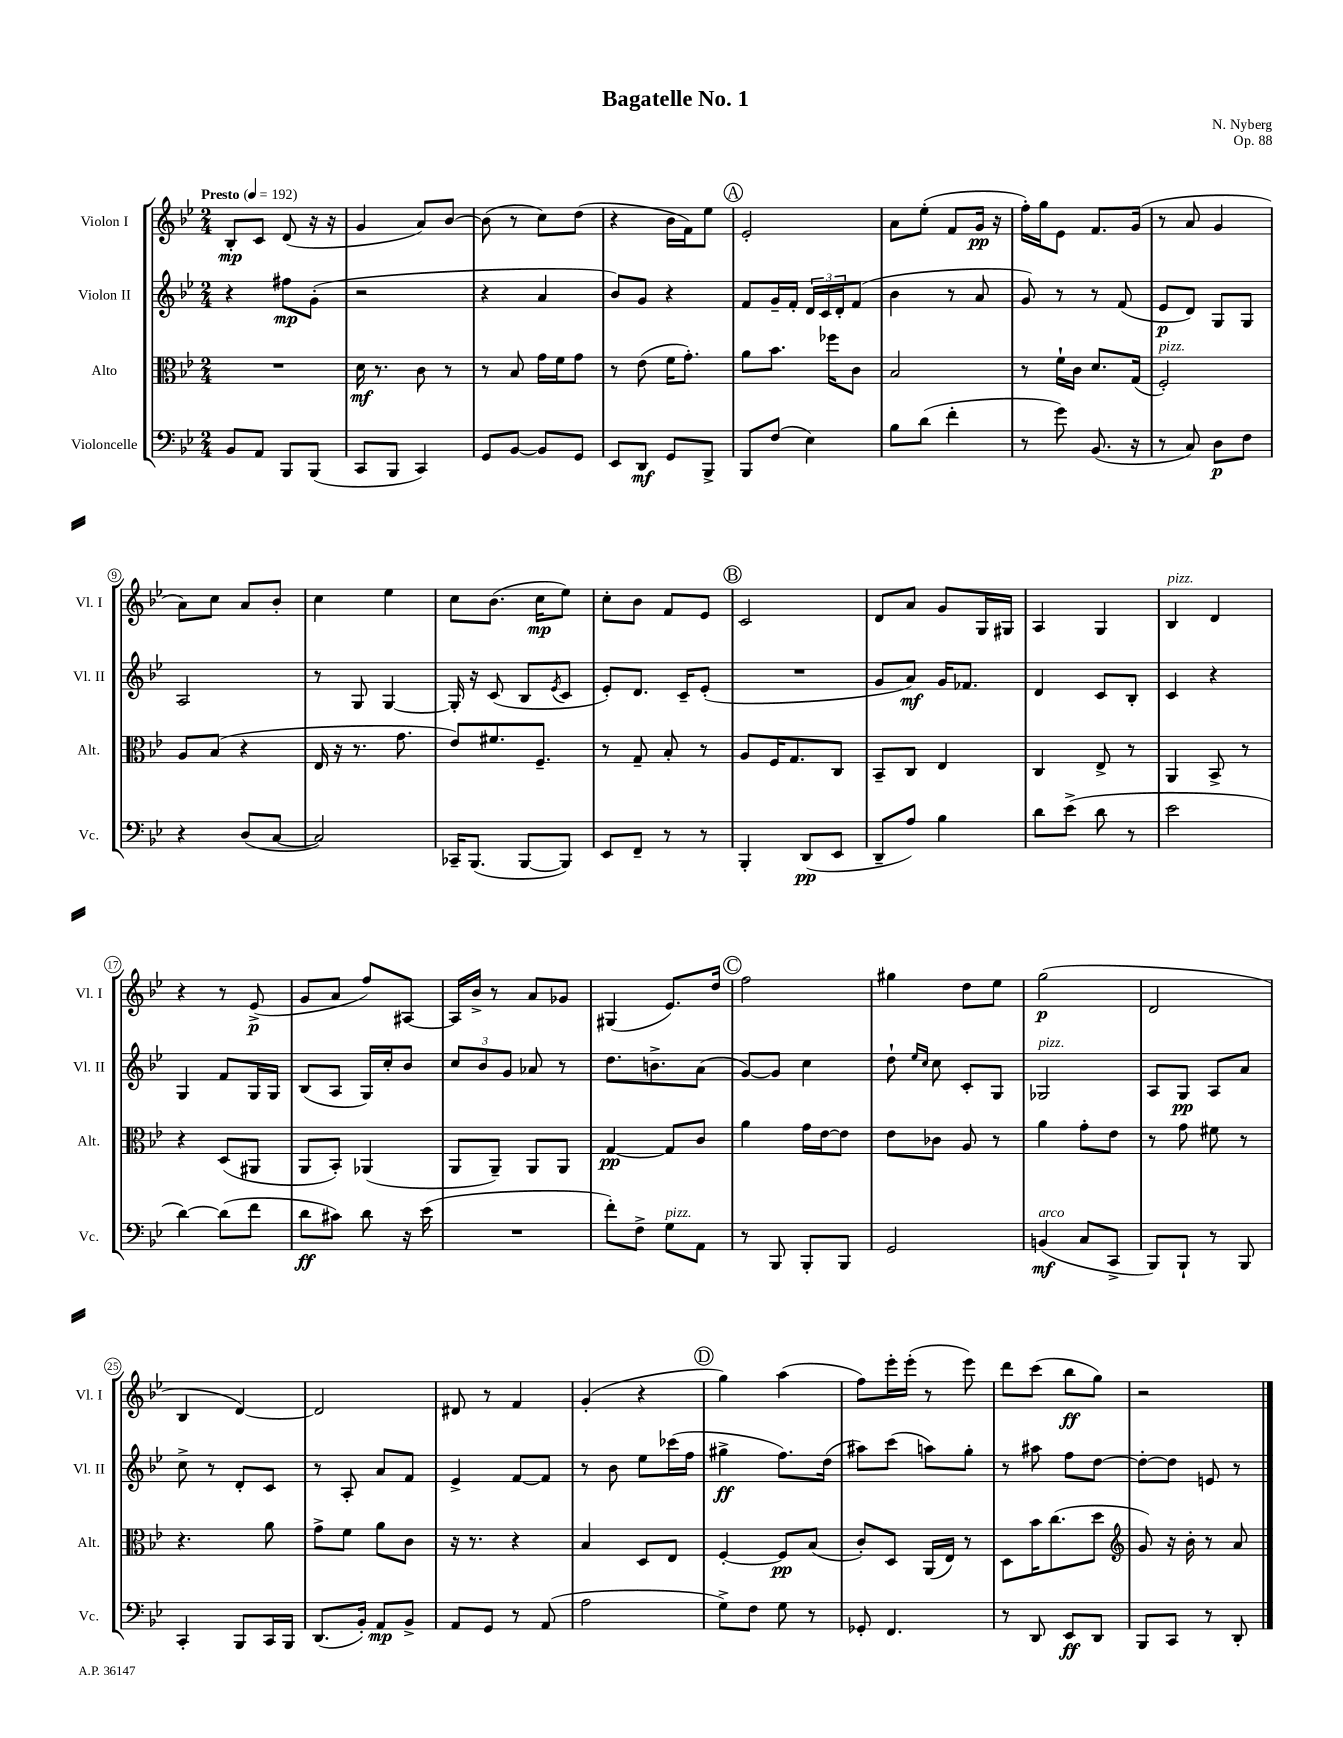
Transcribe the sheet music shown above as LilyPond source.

\header { title = "Bagatelle No. 1" composer = "N. Nyberg" opus = "Op. 88" }
<<
\new StaffGroup <<
\new Staff = "s0" \with { instrumentName = "Violon I" shortInstrumentName = "Vl. I" } {
    \clef treble \key bes \major \numericTimeSignature \time 2/4 \tempo "Presto" 4 = 192
    bes8-.\mp c'8 d'8( r16 r16 |
    g'4 a'8) bes'8~ |
    bes'8( r8 c''8) d''8( |
    r4 bes'16 f'16) ees''8 |
    \mark \markup { \circle "A" } ees'2-. |
    a'8 ees''8-.( f'8 g'16\pp r16 |
    f''16-.) g''16 ees'8 f'8. g'16( |
    r8 a'8 g'4 |
    a'8) c''8 a'8 bes'8-. |
    c''4 ees''4 |
    c''8 bes'8.( c''16\mp ees''8) |
    c''8-. bes'8 f'8 ees'8 |
    \mark \markup { \circle "B" } c'2 |
    d'8 a'8 g'8 g16 gis16 |
    a4 g4 |
    bes4^\markup { \italic "pizz." } d'4 |
    r4 r8 ees'8->\p( |
    g'8 a'8 f''8) ais8~ |
    ais16 bes'16-> r8 a'8 ges'8 |
    gis4( ees'8.) d''16 |
    \mark \markup { \circle "C" } f''2 |
    gis''4 d''8 ees''8 |
    g''2\p( |
    d'2 |
    bes4 d'4~) |
    d'2 |
    dis'8 r8 f'4 |
    g'4-.( r4 |
    \mark \markup { \circle "D" } g''4) a''4( |
    f''8) ees'''16-. ees'''16-.( r8 ees'''8) |
    d'''8 c'''8( bes''8\ff g''8) |
    r2 \bar "|." |
}
\new Staff = "s1" \with { instrumentName = "Violon II" shortInstrumentName = "Vl. II" } {
    \clef treble \key bes \major \numericTimeSignature \time 2/4
    r4 fis''8\mp g'8-.( |
    r2 |
    r4 a'4 |
    bes'8) g'8 r4 |
    \mark \markup { \circle "A" } f'8 g'16-- f'16-. \tuplet 3/2 { d'16 c'16 d'16-. } f'8( |
    bes'4 r8 a'8 |
    g'8) r8 r8 f'8( |
    ees'8\p d'8) g8 g8 |
    a2 |
    r8 g8 g4~ |
    g16-. r16 c'8( bes8 \acciaccatura { ees'8 } c'8 |
    ees'8-.) d'8. c'16-- ees'8-.( |
    \mark \markup { \circle "B" } R2 |
    g'8 a'8\mf) g'16 fes'8. |
    d'4 c'8 bes8-. |
    c'4 r4 |
    g4 f'8 g16 g16 |
    bes8( a8 g16) c''16-. bes'8 |
    \tuplet 3/2 { c''8 bes'8 g'8 } aes'8 r8 |
    d''8. b'8.-> a'8( |
    \mark \markup { \circle "C" } g'8~) g'8 c''4 |
    d''8-! \grace { ees''16 c''16 } c''8 c'8-. g8 |
    ges2^\markup { \italic "pizz." } |
    a8 g8\pp a8 a'8 |
    c''8-> r8 d'8-. c'8 |
    r8 a8-. a'8 f'8 |
    ees'4-> f'8~ f'8 |
    r8 bes'8 ees''8 ces'''16( f''16 |
    \mark \markup { \circle "D" } gis''4->\ff f''8.) d''16( |
    ais''8) c'''8( a''8) g''8-. |
    r8 ais''8 f''8 d''8~ |
    d''8~-. d''8 e'8 r8 \bar "|." |
}
\new Staff = "s2" \with { instrumentName = "Alto" shortInstrumentName = "Alt." } {
    \clef alto \key bes \major \numericTimeSignature \time 2/4
    R2 |
    d'16\mf r8. c'8 r8 |
    r8 bes8 g'16 f'16 g'8 |
    r8 ees'8( f'16 g'8.-.) |
    \mark \markup { \circle "A" } a'8 bes'8. fes''16 c'8 |
    bes2 |
    r8 f'16-! c'16 d'8. g16( |
    f2-.^\markup { \italic "pizz." }) |
    a8 bes8( r4 |
    ees16 r16 r8. g'8. |
    ees'8) fis'8. f8.-- |
    r8 g8-- bes8-. r8 |
    \mark \markup { \circle "B" } a8 f16 g8. c8 |
    bes,8-- c8 ees4 |
    c4 ees8-> r8 |
    a,4 bes,8-> r8 |
    r4 d8( ais,8 |
    a,8 bes,8-.) aes,4( |
    a,8 a,8--) a,8 a,8 |
    g4~\pp g8 c'8 |
    \mark \markup { \circle "C" } a'4 g'16 ees'16~ ees'8 |
    ees'8 ces'8 a8 r8 |
    a'4 g'8-. ees'8 |
    r8 g'8 fis'8 r8 |
    r4. a'8 |
    g'8-> f'8 a'8 c'8 |
    r16 r8. r4 |
    bes4 d8 ees8 |
    \mark \markup { \circle "D" } f4~-. f8\pp bes8( |
    c'8-.) d8 a,16( ees16) r8 |
    d8 bes'16 c''8.( d''8 |
    \clef treble g'8) r16 bes'16-. r8 a'8 \bar "|." |
}
\new Staff = "s3" \with { instrumentName = "Violoncelle" shortInstrumentName = "Vc." } {
    \clef bass \key bes \major \numericTimeSignature \time 2/4
    bes,8 a,8 bes,,8 bes,,8( |
    c,8 bes,,8 c,4) |
    g,8 bes,8~ bes,8 g,8 |
    ees,8 d,8\mf g,8 bes,,8-> |
    \mark \markup { \circle "A" } bes,,8 f8( ees4) |
    bes8 d'8( f'4-. |
    r8 g'8) bes,8.( r16 |
    r8 c8) d8\p f8 |
    r4 d8( c8~ |
    c2) |
    ces,16-- bes,,8.( bes,,8~ bes,,8) |
    ees,8 f,8-- r8 r8 |
    \mark \markup { \circle "B" } bes,,4-. d,8\pp( ees,8 |
    d,8-- a8) bes4 |
    d'8 ees'8->( d'8 r8 |
    ees'2 |
    d'4~) d'8( f'8 |
    d'8\ff cis'8) d'8 r16 ees'16( |
    R2 |
    f'8-.) f8-> g8^\markup { \italic "pizz." } a,8 |
    \mark \markup { \circle "C" } r8 bes,,8 bes,,8-. bes,,8 |
    g,2 |
    b,4\mf^\markup { \italic "arco" }( c8 c,8-> |
    bes,,8) bes,,8-! r8 bes,,8 |
    c,4-. bes,,8 c,16 bes,,16 |
    d,8.( bes,16-.) a,8\mp bes,8-> |
    a,8 g,8 r8 a,8( |
    a2 |
    \mark \markup { \circle "D" } g8->) f8 g8 r8 |
    ges,8-. f,4. |
    r8 d,8 ees,8\ff d,8 |
    bes,,8 c,8 r8 d,8-. \bar "|." |
}
>>
>>
\layout { \context { \Score \override BarNumber.stencil = #(make-stencil-circler 0.1 0.3 ly:text-interface::print) } }
